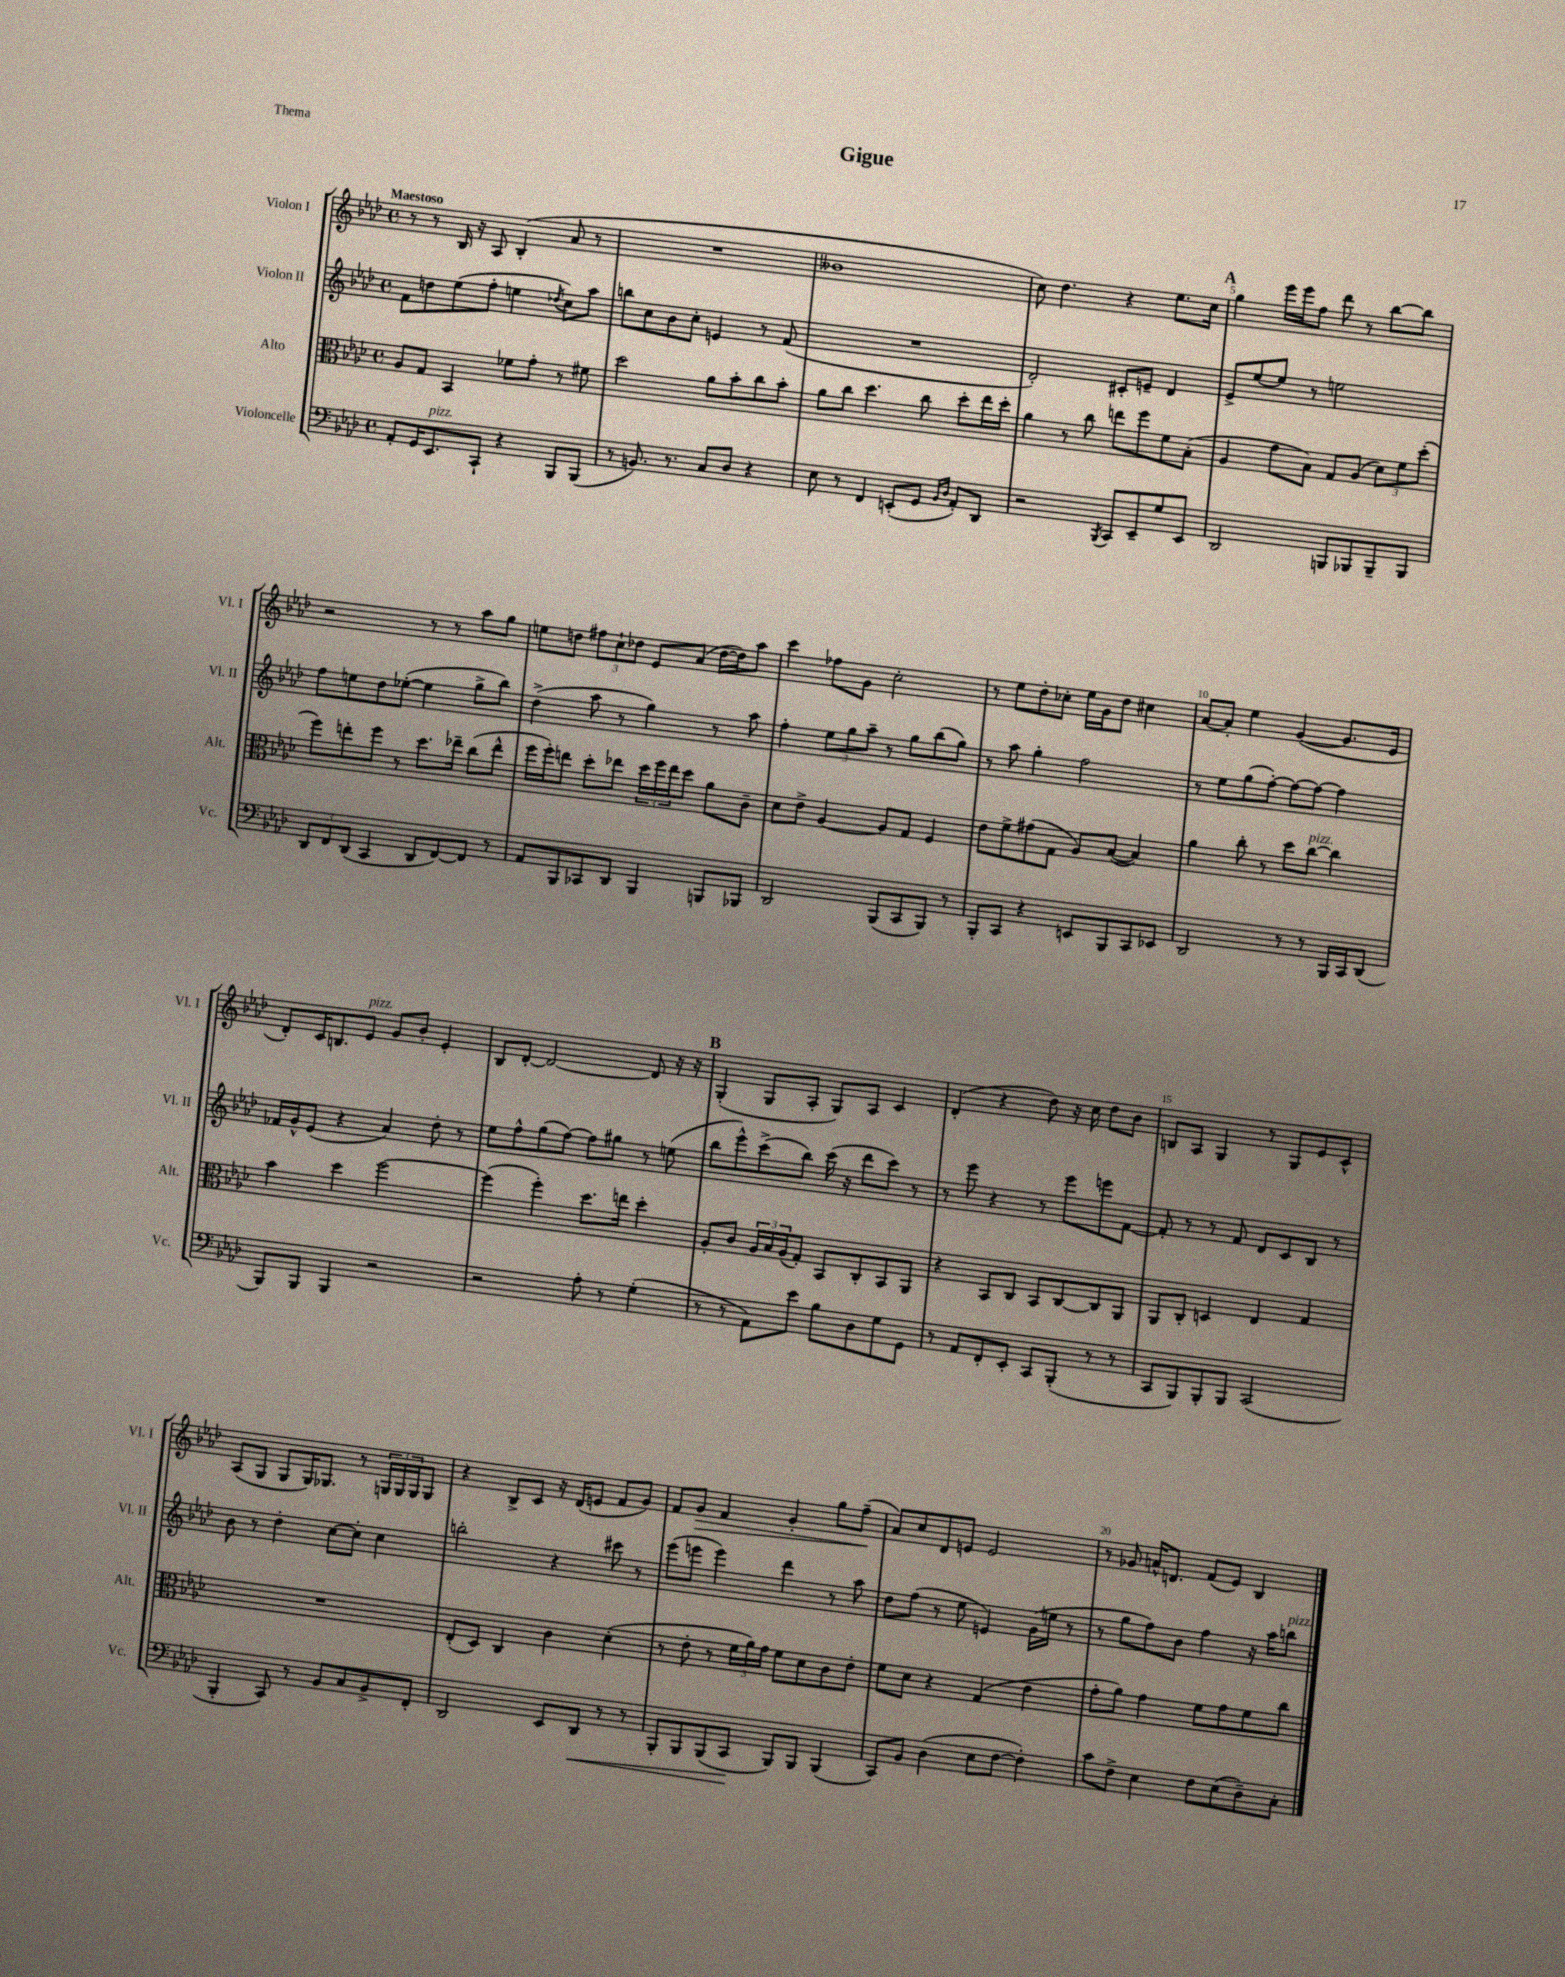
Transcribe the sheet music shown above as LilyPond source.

\header { title = "Gigue" piece = "Thema" }
<<
\new StaffGroup <<
\new Staff = "s0" \with { instrumentName = "Violon I" shortInstrumentName = "Vl. I" } {
    \clef treble \key aes \major \defaultTimeSignature \time 4/4 \tempo "Maestoso"
    r8 r8 bes16 r16 aes8 bes4-.( aes'8 r8 |
    R1 |
    beses'1 |
    c''8) des''4. r4 ees''8. c''16 |
    \mark \markup { \bold "A" } g''4 ees'''16 ees'''16 f''8 des'''8 r8 bes''8~ bes''8 |
    r2 r8 r8 aes''8 g''8 |
    e''8 d''8 \tuplet 3/2 { fis''8 c''8-! des''8 } ees'8 aes'8( des''16~ des''16) aes''8 |
    c'''4 fes''8 g'8 c''2-. |
    r8 ees''8 des''8-. ces''8-. ees''16 g'16 des''8 cis''4 |
    aes'8~ aes'8-. ees''4 g'4~( g'8. ees'16 |
    des'8-.) c'16 b8. ees'8^\markup { \italic "pizz." } g'8 bes'8-. ees'4-. |
    bes8 des'8~-. des'2~ des'8 r16 r16 |
    \mark \markup { \bold "B" } g4-.( g8 aes8-. g8) aes8 c'4 |
    des'4-.( r4 des''8) r16 c''16 des''8 bes'8 |
    b8 aes8 g4 r8 g8 ees'8 c'8-^ |
    aes8( g8 g8 g16) ges8. r8 \tuplet 3/2 { g16 g16 g16 } g8 |
    r4 bes8-> c'8 r16 des'16( e'8 f'8 g'8) |
    f'8 g'8\> f'4 g'4-. g''8 f''8--\!( |
    aes'8) c''8 des'8 e'8 e'2 |
    r8 ges'8 a'16-^ d'8. f'8( ees'8) bes4 \bar "|." |
}
\new Staff = "s1" \with { instrumentName = "Violon II" shortInstrumentName = "Vl. II" } {
    \clef treble \key aes \major \defaultTimeSignature \time 4/4
    f'8 d''8 ees''8( f''8-. e''4 \acciaccatura { des''8 } c''8) aes''8 |
    b''8 c''8 bes'8 c''8-. e'4 r8 f'8( |
    R1 |
    des'2-.) cis'8-. e'8-- des'4 |
    \mark \markup { \bold "A" } ees'8-> ees''8~ ees''8 r8 e''2 |
    f''8 e''8 des''8 ees''8~-.( ees''4 g''8-> bes''8) |
    des''4->( aes''8 r8 g''4) r8 aes''8 |
    f''4-. \tuplet 3/2 { ees''8 g''8 aes''8-- } r8 g''8 bes''8( g''8) |
    r8 aes''8 g''4-. f''2 |
    r8 ees''8 g''8( f''8~-.) f''8~ f''8~ f''4 |
    fes'16 g'16-^ ees'8( r4 aes'4) des''8-. r8 |
    ees''8 f''8-^ g''8( f''8~) f''8 gis''8 r8 e''8( |
    \mark \markup { \bold "B" } bes''8 ees'''8-^) c'''8->( bes''8) c'''16( r16 des'''8 c'''8) r8 |
    r8 ees'''8 r4 r8 ees'''8 e'''8 f'8~ |
    f'8-. r8 r8 f'8 des'8 c'8 bes8 r8 |
    bes'8 r8 des''4-. c''8~ c''8-. c''4 |
    b''2-. r4 cis'''8 r8 |
    ees'''8( e'''8 e'''4) des'''4 r8 aes''8 |
    des''8 f''8( r8 ees''8 e'4) g'16( e''16 r8 |
    r8 g''8 f''8) bes'8 f''4 r16 aes''16 b''8^\markup { \italic "pizz." } \bar "|." |
}
\new Staff = "s2" \with { instrumentName = "Alto" shortInstrumentName = "Alt." } {
    \clef alto \key aes \major \defaultTimeSignature \time 4/4
    aes8 g8 bes,4 fes'8 g'8-. r8 fis'8 |
    des''2 aes'8 bes'8-. c''8 bes'8-. |
    aes'8 c''8 des''4. c''8 des''8-. ees''16 des''16-. |
    aes'4 r8 c''8 e''8 f''8 f'8 bes8-.( |
    \mark \markup { \bold "A" } aes4 g'8 bes8) g8 aes8( \tuplet 3/2 { des'8) f'8 des''8-.( } |
    f''8) e''8-. f''8 r8 des''8. ees''16-- c''8( ees''8-^ |
    f''16 f''16-.) e''8 des''8-. ees''8 \tuplet 3/2 { des''16 f''16 ees''16 } des''8 aes'8 c'8-- |
    des'8 ees'8-> aes4~ aes8 g8 f4 |
    ees'8 f'8-> gis'8( g8 aes8) bes8~( bes4) |
    aes'4 c''8-. r8 des''8 c''8~^\markup { \italic "pizz." } c''4 |
    bes'4 des''4 f''2~ |
    f''4( f''4-.) des''8. e''16 des''4-. |
    \mark \markup { \bold "B" } aes8-. c'8 \tuplet 3/2 { aes16 bes16 aes16( } g8-.) bes,8 c8-. bes,8 aes,8 |
    r4 bes,8 c8 bes,8 c8~ c8 aes,8 |
    aes,8 c8-. d4 ees4 g4 |
    R1 |
    ees8-.( des8) c4 c'4 des'4-.( |
    r8 ees'8-. r8 \tuplet 3/2 { f'16 aes'16) g'16 } f'8 des'8 c'8 ees'8-. |
    f'8 des'8 r4 g4( ees'4 |
    g'8-. aes'8) g'4 f'8 g'8 f'8 c''8 \bar "|." |
}
\new Staff = "s3" \with { instrumentName = "Violoncelle" shortInstrumentName = "Vc." } {
    \clef bass \key aes \major \defaultTimeSignature \time 4/4
    aes,8-. g,16 ees,8.^\markup { \italic "pizz." } c,8-! r4 bes,,8 bes,,8( |
    r8 b,8.) r8. c8 des8 r4 |
    ees8 r8 f,4 e,8-.( g,8 \grace { bes,16 des16 } aes,8-.) des,8 |
    r2 \acciaccatura { bes,,8 } c,8 ees,8-- g8 ees,8 |
    \mark \markup { \bold "A" } des,2 b,,8 bes,,8 bes,,8-- bes,,8 |
    \tuplet 3/2 { des,8 f,8 des,8( } c,4 des,8 f,8~) f,8 r8 |
    aes,8 bes,,8 ces,8 des,8 bes,,4 b,,8 bes,,8 |
    des,2 bes,,8( c,8 bes,,8) r8 |
    bes,,8-. c,8 r4 e,8 bes,,8 c,8 ees,8 |
    des,2 r8 r8 bes,,16 c,16 des,8( |
    bes,,8) bes,,8 bes,,4 r2 |
    r2 aes8-. r8 g4-.( |
    \mark \markup { \bold "B" } r8 r8 aes,8) ees'8 bes8 des8 g8 g,8 |
    r8 aes,8 f,8-. ees,8-. c,8 bes,,8-.( r8 r8 |
    c,8 bes,,8) bes,,8-. bes,,8 c,2( |
    bes,,4-. c,8) r8 bes,8 c8 bes,8-> f,8-. |
    des,2 ees,8 des,8\< r8 r8 |
    bes,,8-. bes,,8 bes,,8( c,8\! bes,,8) bes,,8 bes,,4( |
    c,8) bes,8 des4( ees8 f8~ f4-.) |
    c'8 f8-> ees4 f8 ees8( des8--) c8-. \bar "|." |
}
>>
>>
\layout { \context { \Score \override BarNumber.break-visibility = ##(#f #t #t) barNumberVisibility = #(every-nth-bar-number-visible 5) } }
